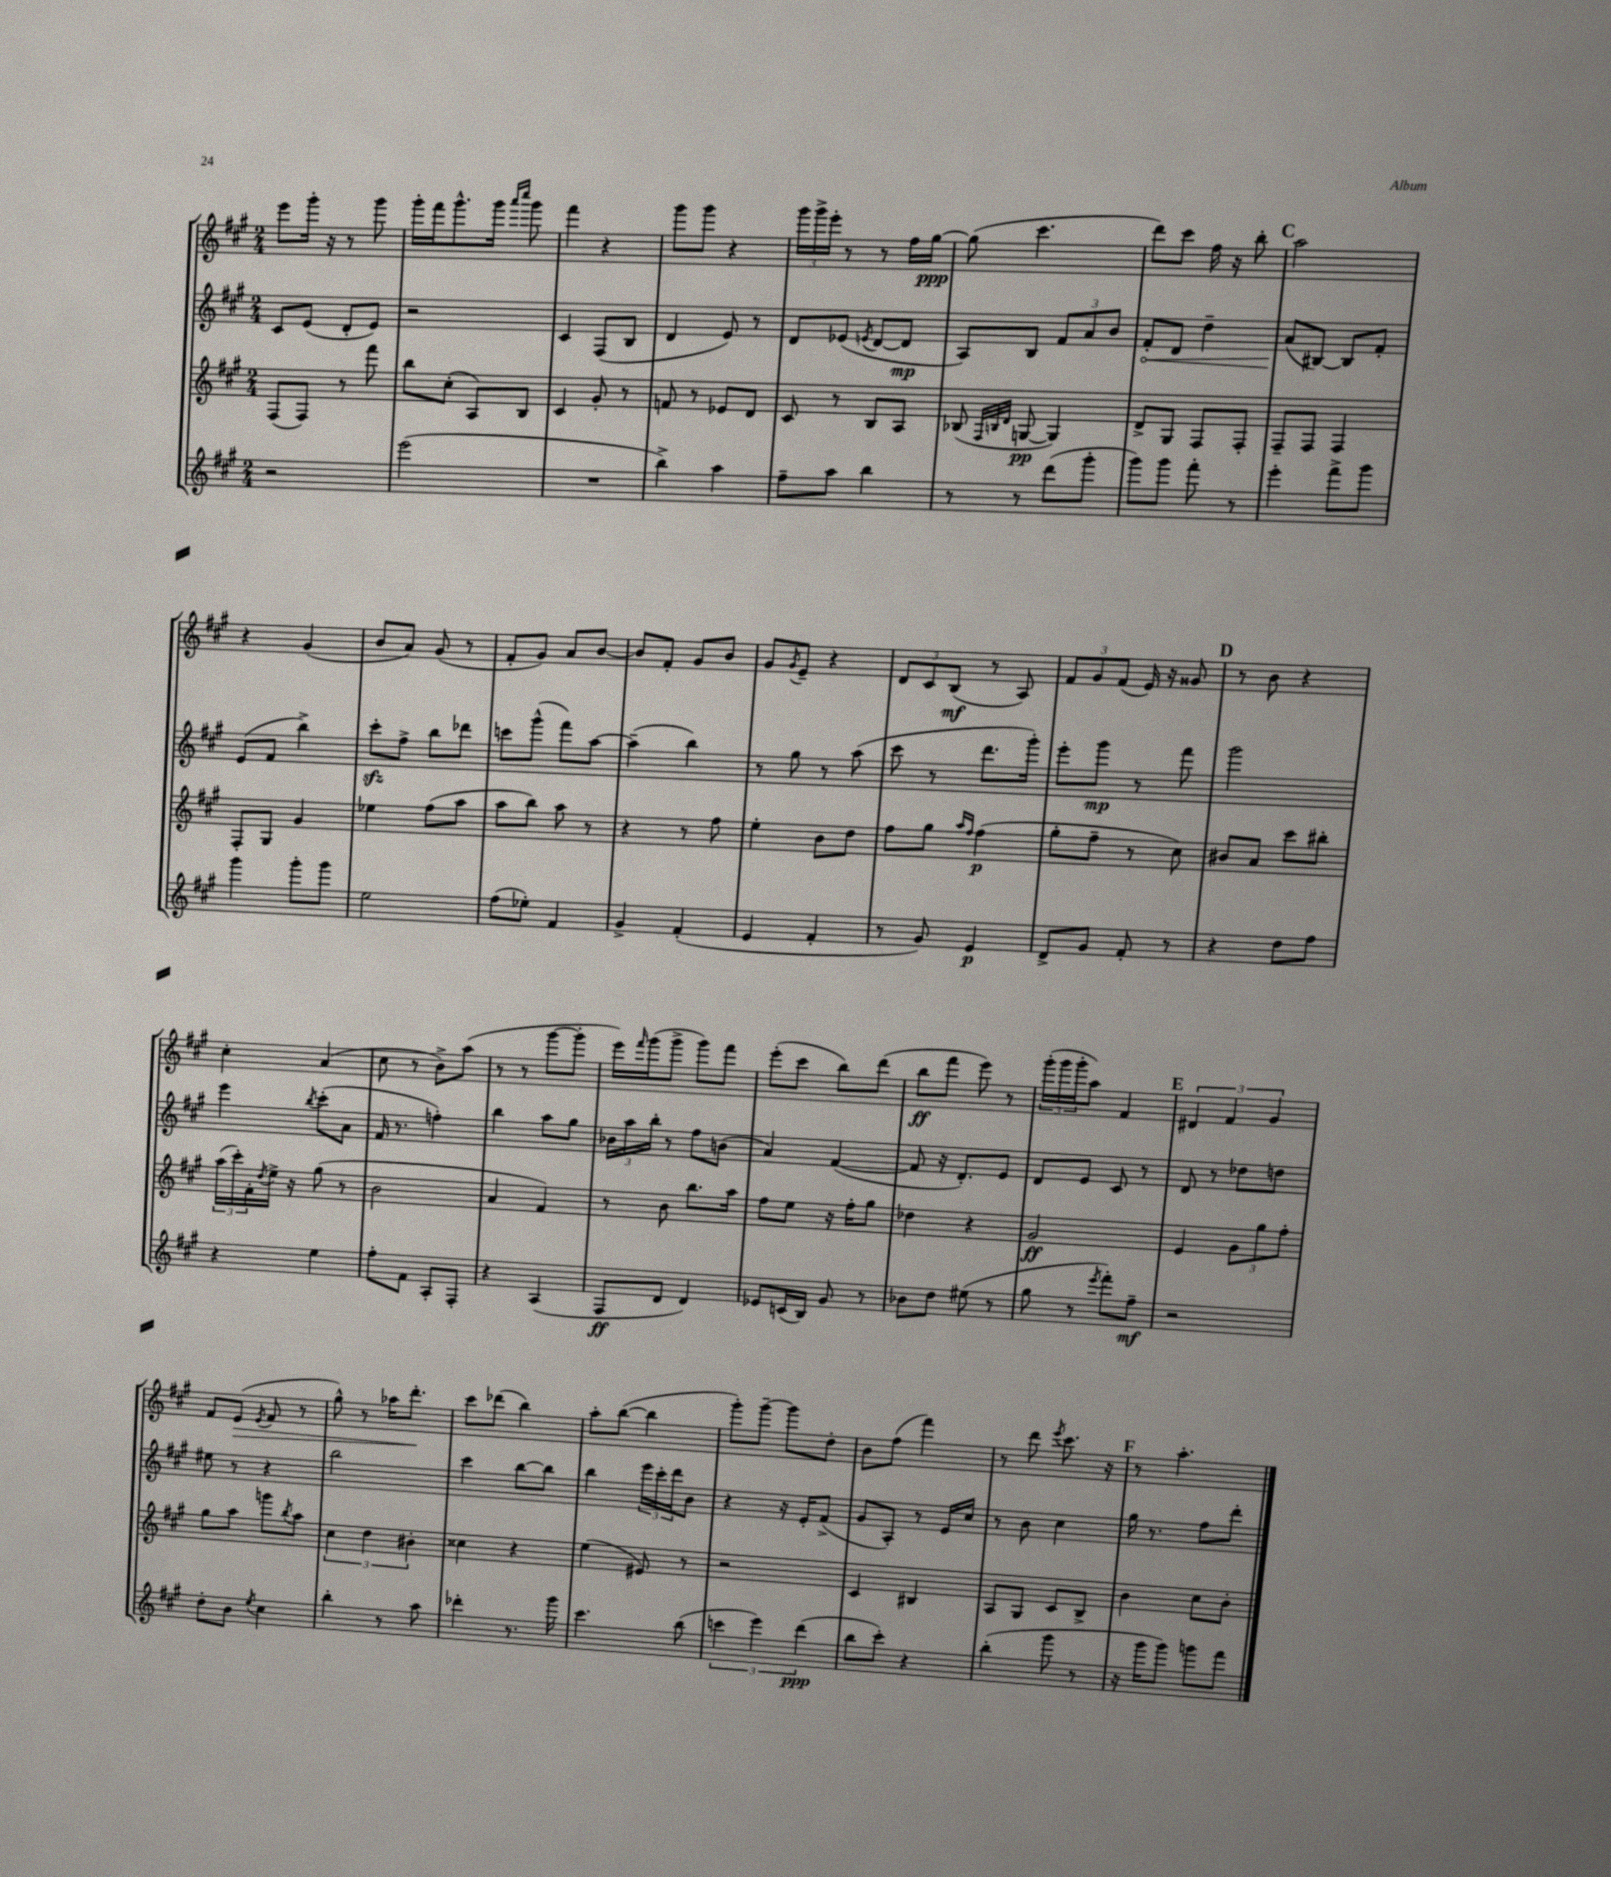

**kern	**dynam	**kern	**dynam	**kern	**dynam	**kern	**dynam
*part4	*part4	*part3	*part3	*part2	*part2	*part1	*part1
*staff4	*staff4	*staff3	*staff3	*staff2	*staff2	*staff1	*staff1
*clefG2	*	*clefG2	*	*clefG2	*	*clefG2	*
*k[f#c#g#]	*	*k[f#c#g#]	*	*k[f#c#g#]	*	*k[f#c#g#]	*
*M2/4	*	*M2/4	*	*M2/4	*	*M2/4	*
=13	=13	=13	=13	=13	=13	=13	=13
2r	.	(8F#/L	.	8c#/L	.	8eee\L	.
.	.	8F#/J)	.	(8e/J	.	16ggg#'\Jk	.
.	.	.	.	.	.	16r	.
.	.	8r	.	8d'/L	.	8r	.
.	.	8fff#\	.	8e/J)	.	8ggg#\	.
=14	=14	=14	=14	=14	=14	=14	=14
(2eee\	.	8bb\L	.	2r	.	16ggg#'\LL	.
.	.	.	.	.	.	16fff#\J	.
.	.	(8cc#'\J	.	.	.	8.ggg#^^\	.
.	.	8A/L)	.	.	.	.	.
.	.	.	.	.	.	16ggg#\Jk	.
.	.	.	.	.	.	16qqaaa/LL	.
.	.	.	.	.	.	16qqcccc#/JJ	.
.	.	8B/J	.	.	.	8ggg#\	.
=15	=15	=15	=15	=15	=15	=15	=15
2r	.	4c#/	.	4c#/	.	4fff#\	.
.	.	8g#'/	.	(8F#/L	.	4r	.
.	.	8r	.	8B/J	.	.	.
=16	=16	=16	=16	=16	=16	=16	=16
4bb^\)	.	8fn/	.	4d/	.	8ggg#\L	.
.	.	8r	.	.	.	8ggg#\J	.
4aa\	.	8e-X/L	.	8e/)	.	4r	.
.	.	8d/J	.	8r	.	.	.
=17	=17	=17	=17	=17	=17	=17	=17
8ff#~\L	.	8c#/	.	8d/L	.	24ggg#\LL	.
.	.	.	.	.	.	24ggg#^\	.
.	.	.	.	.	.	24eee'\JJ	.
8aa\J	.	8r	.	(8e-X/J	.	8r	.
.	.	.	.	8qen/	.	.	.
4bb\	.	8B/L	.	[8d/L	.	8r	.
.	.	8A/J	.	8d/J]	mp	16ff#\LL	.
.	.	.	.	.	.	[16gg#\JJ	ppp
=18	=18	=18	=18	=18	=18	=18	=18
8r	.	(8B-X/	.	8A/L)	.	(8gg#\]	.
.	.	32qqF#/LLL	.	.	.	.	.
.	.	32qqBn/	.	.	.	.	.
.	.	32qqd/JJJ	.	.	.	.	.
8r	.	[8Gn/	pp	8B/J	.	4.ccc#\	.
(8ddd\L	.	4G/])	.	12f#/L	.	.	.
.	.	.	.	12a/	.	.	.
8ggg#'\J	.	.	.	.	.	.	.
.	.	.	.	12b/J	.	.	.
=19	=19	=19	=19	=19	=19	=19	=19
!	!	!	!	!	!LO:HP:b	!	!
8ggg#\L)	.	8d^/L	.	8f#'/L	<	8ddd\L)	.
8ggg#\J	.	8G#/J	.	8d/J	.	8ccc#\J	.
8fff#'\	.	8F#/L	.	4dd~\	.	16ff#\	.
.	.	.	.	.	.	16r	.
8r	.	8F#'/J	.	.	.	8bb'\	.
!!LO:REH:place=s1:t=C
=20	=20	=20	=20	=20	=20	=20	=20
4eee'\	.	8F#~/L	.	(8a/L	.	2aa\	.
.	.	8F#/J	.	[8B#X/J)	[	.	.
8fff#^\L	.	4F#/	.	8B#/L]	.	.	.
8ggg#\J	.	.	.	8f#'/J	.	.	.
!!LO:LB:g=z
=21	=21	=21	=21	=21	=21	=21	=21
4ggg#\	.	8F#'/L	.	(8e/L	.	4r	.
.	.	8G#/J	.	8f#/J	.	.	.
8ggg#'\L	.	4g#/	.	4bb^\)	.	(4g#/	.
8ggg#\J	.	.	.	.	.	.	.
=22	=22	=22	=22	=22	=22	=22	=22
2ee\	.	4ee-X\	.	8ccc#zz'\L	.	8b/L	.
.	.	.	.	8ff#^\J	.	8a/J)	.
.	.	(8ff#\L	.	8bb\L	.	(8g#/	.
.	.	8aa\J	.	8ddd-X\J	.	8r	.
=23	=23	=23	=23	=23	=23	=23	=23
(8ff#\L	.	8aa\L	.	8cccn\L	.	8f#'/L	.
8ee-X'\J)	.	8bb\J)	.	(8ggg#^^\J	.	8g#/J)	.
4f#/	.	8aa\	.	8fff#\L)	.	8a/L	.
.	.	8r	.	[8aa\J	.	[8b/J	.
=24	=24	=24	=24	=24	=24	=24	=24
4g#^/	.	4r	.	(4aa~\]	.	8b/L]	.
.	.	.	.	.	.	8f#'/J	.
(4f#'/	.	8r	.	4bb\)	.	8g#/L	.
.	.	8ff#\	.	.	.	8b/J	.
=25	=25	=25	=25	=25	=25	=25	=25
4e/	.	4ee'\	.	8r	.	8g#/L	.
.	.	.	.	.	.	8qg#/	.
.	.	.	.	8gg#\	.	8e~/J	.
4f#'/	.	8b\L	.	8r	.	4r	.
.	.	8dd\J	.	(8aa\	.	.	.
=26	=26	=26	=26	=26	=26	=26	=26
8r	.	8ff#\L	.	8ccc#\	.	12d/L	.
.	.	.	.	.	.	12c#/	.
8g#/)	.	8gg#\J	.	8r	.	.	.
.	.	.	.	.	.	(12B/J	mf
.	.	16qqaa/LL	.	.	.	.	.
.	.	16qqff#/JJ	.	.	.	.	.
4e/	p	(4ff#\	p	8.ddd\L	.	8r	.
.	.	.	.	.	.	8A/)	.
.	.	.	.	16ggg#'\Jk)	.	.	.
=27	=27	=27	=27	=27	=27	=27	=27
8d^/L	.	8gg#'\L	.	8eee'\L	.	12f#/L	.
.	.	.	.	.	.	12g#/	.
8g#/J	.	8ff#~\J	.	8ggg#\J	mp	.	.
.	.	.	.	.	.	(12f#/J	.
8f#'/	.	8r	.	8r	.	16e/)	.
.	.	.	.	.	.	16r	.
8r	.	8cc#\)	.	8fff#\	.	8g##X/	.
!!LO:REH:place=s1:t=D
=28	=28	=28	=28	=28	=28	=28	=28
4r	.	8b#X/L	.	2ggg#\	.	8r	.
.	.	8a/J	.	.	.	8b\	.
8dd\L	.	8ccc#\L	.	.	.	4r	.
8ff#\J	.	8bb#X'\J	.	.	.	.	.
!!LO:LB:g=z
=29	=29	=29	=29	=29	=29	=29	=29
4r	.	(24aa\LL	.	4eee\	.	4cc#'\	.
.	.	24ccc#'\)	.	.	.	.	.
.	.	24f#'\	.	.	.	.	.
.	.	8qdd/	.	.	.	.	.
.	.	16ee^\JJ	.	.	.	.	.
.	.	16r	.	.	.	.	.
.	.	.	.	8qbb/	.	.	.
4ee\	.	(8gg#\	.	(8ccc#'\L	.	(4a/	.
.	.	8r	.	8a\J	.	.	.
=30	=30	=30	=30	=30	=30	=30	=30
8ff#'\L	.	2b\	.	16f#/	.	8cc#\	.
.	.	.	.	8.r	.	.	.
8f#\J	.	.	.	.	.	8r	.
8A'/L	.	.	.	4ffn'\)	.	8b^\L)	.
8F#'/J	.	.	.	.	.	(8aa\J	.
=31	=31	=31	=31	=31	=31	=31	=31
4r	.	4a/	.	4bb\	.	8r	.
.	.	.	.	.	.	8r	.
(4A/	.	4f#/)	.	8aa\L	.	[8ggg#\L	.
.	.	.	.	8gg#\J	.	8ggg#'\J]	.
=32	=32	=32	=32	=32	=32	=32	=32
8F#/L	ff	8r	.	24b-X\LL	.	16eee\LL)	.
.	.	.	.	24aa\	.	.	.
.	.	.	.	.	.	16qqfff#/	.
.	.	.	.	.	.	(16ggg#\J	.
.	.	.	.	24bb'\JJ	.	.	.
8d/J	.	8b\	.	8r	.	8ggg#^\J	.
4d/)	.	8.bb\L	.	8ff#\L	.	8ggg#\L)	.
.	.	.	.	(8bn\J	.	8fff#\J	.
.	.	16aa\Jk	.	.	.	.	.
=33	=33	=33	=33	=33	=33	=33	=33
8e-X/L	.	8ff#\L	.	4a/)	.	(8eee'\L	.
(16cn/L	.	8ee\J	.	.	.	8ccc#\J	.
16B/JJ)	.	.	.	.	.	.	.
8g#/	.	16r	.	([4f#/	.	8bb\L)	.
.	.	16ff#'\KL	.	.	.	.	.
8r	.	8gg#\J	.	.	.	(8ddd\J	.
=34	=34	=34	=34	=34	=34	=34	=34
8b-X\L	.	4dd-X\	.	8f#/]	.	8bb\L	ff
8dd\J	.	.	.	16r	.	8fff#\J	.
.	.	.	.	8.d'/L)	.	.	.
(8ee#X\	.	4r	.	.	.	8eee\)	.
8r	.	.	.	8e/J	.	8r	.
=35	=35	=35	=35	=35	=35	=35	=35
8gg#\	.	2g#/	ff	8d/L	.	(24ggg#'\LL	.
.	.	.	.	.	.	24ggg#\	.
.	.	.	.	.	.	24ggg#'\J	.
8r	.	.	.	8e/J	.	8aa\J)	.
8qeee/	.	.	.	.	.	.	.
8fff#'\L)	.	.	.	8c#/	.	4f#/	.
8ff#~\J	mf	.	.	8r	.	.	.
!!LO:REH:place=s1:t=E
=36	=36	=36	=36	=36	=36	=36	=36
2r	.	4e/	.	8d/	.	6d#X/	.
.	.	.	.	8r	.	.	.
.	.	.	.	.	.	6f#/	.
.	.	12g#\L	.	8dd-X\L	.	.	.
.	.	12gg#\	.	.	.	6g#/	.
.	.	.	.	8ddn\J	.	.	.
.	.	12ff#'\J	.	.	.	.	.
!!LO:LB:g=z
=37	=37	=37	=37	=37	=37	=37	=37
8dd'\L	.	8gg#\L	.	8ee#X\	.	8f#/L	.
!	!	!	!	!	!	!	!LO:HP:b
8b\J	.	8aa\J	.	8r	.	(8e/J	>
8qee/	.	.	.	.	.	8qe/	.
4cc#\	.	8gggn\L	.	4r	.	8f#/	.
.	.	8qbb/	.	.	.	.	.
.	.	8aa\J	.	.	.	8r	.
=38	=38	=38	=38	=38	=38	=38	=38
4bb'\	.	6cc#\	.	2bb\	.	8gg#^^\)	.
.	.	.	.	.	.	8r	.
.	.	6dd\	.	.	.	.	.
8r	.	.	.	.	.	16aa-X\KL	.
.	.	.	.	.	.	8.ddd'\J	.
.	.	6b#X'\	.	.	.	.	.
8aa\	.	.	.	.	.	.	.
.	.	.	.	.	.	.	]
=39	=39	=39	=39	=39	=39	=39	=39
4ddd-X'\	.	4cc##X\	.	4ccc#\	.	8ccc#\L	.
.	.	.	.	.	.	(8ddd-X\J	.
8.r	.	4r	.	[8bb\L	.	4bb\)	.
.	.	.	.	8bb\J]	.	.	.
16ggg#\	.	.	.	.	.	.	.
=40	=40	=40	=40	=40	=40	=40	=40
4.ccc#\	.	(4ee\	.	4bb\	.	8aa'\L	.
.	.	.	.	.	.	([8bb\J	.
.	.	8e#X/)	.	24eee\LL	.	4bb\]	.
.	.	.	.	24ccc#'\	.	.	.
.	.	.	.	24ddd\J	.	.	.
(8bb\	.	8r	.	8b\J	.	.	.
=41	=41	=41	=41	=41	=41	=41	=41
6cccn\	.	2r	.	4r	.	8ggg#'\L)	.
.	.	.	.	.	.	[8ggg#~\J	.
6eee\)	.	.	.	.	.	.	.
.	.	.	.	16r	.	8ggg#\L]	.
.	.	.	.	16e'/KL	.	.	.
(6ddd\	ppp	.	.	.	.	.	.
.	.	.	.	(8f#^/J	.	8dd'\J	.
=42	=42	=42	=42	=42	=42	=42	=42
8bb\L	.	4c#/	.	8g#/L	.	8b\L	.
8ccc#'\J)	.	.	.	8A'/J)	.	(8ff#\J	.
4r	.	4B#X/	.	8r	.	4fff#\)	.
.	.	.	.	16e/LL	.	.	.
.	.	.	.	16cc#/JJ	.	.	.
=43	=43	=43	=43	=43	=43	=43	=43
(4bb'\	.	8A/L	.	8r	.	8r	.
.	.	8G#/J	.	8b\	.	8ddd\	.
.	.	.	.	.	.	8qeee/	.
8ggg#\	.	8c#/L	.	4cc#\	.	8.ccc#\	.
8r	.	8B^/J	.	.	.	.	.
.	.	.	.	.	.	16r	.
!!LO:REH:place=s1:t=F
=44	=44	=44	=44	=44	=44	=44	=44
16r	.	4b\	.	16gg#\	.	8r	.
16ggg#\KL	.	.	.	8.r	.	.	.
8ggg#\J)	.	.	.	.	.	4.aa'\	.
8gggn\L	.	8cc#\L	.	8ff#\L	.	.	.
8fff#\J	.	8b'\J	.	8ddd'\J	.	.	.
==	==	==	==	==	==	==	==
*-	*-	*-	*-	*-	*-	*-	*-
